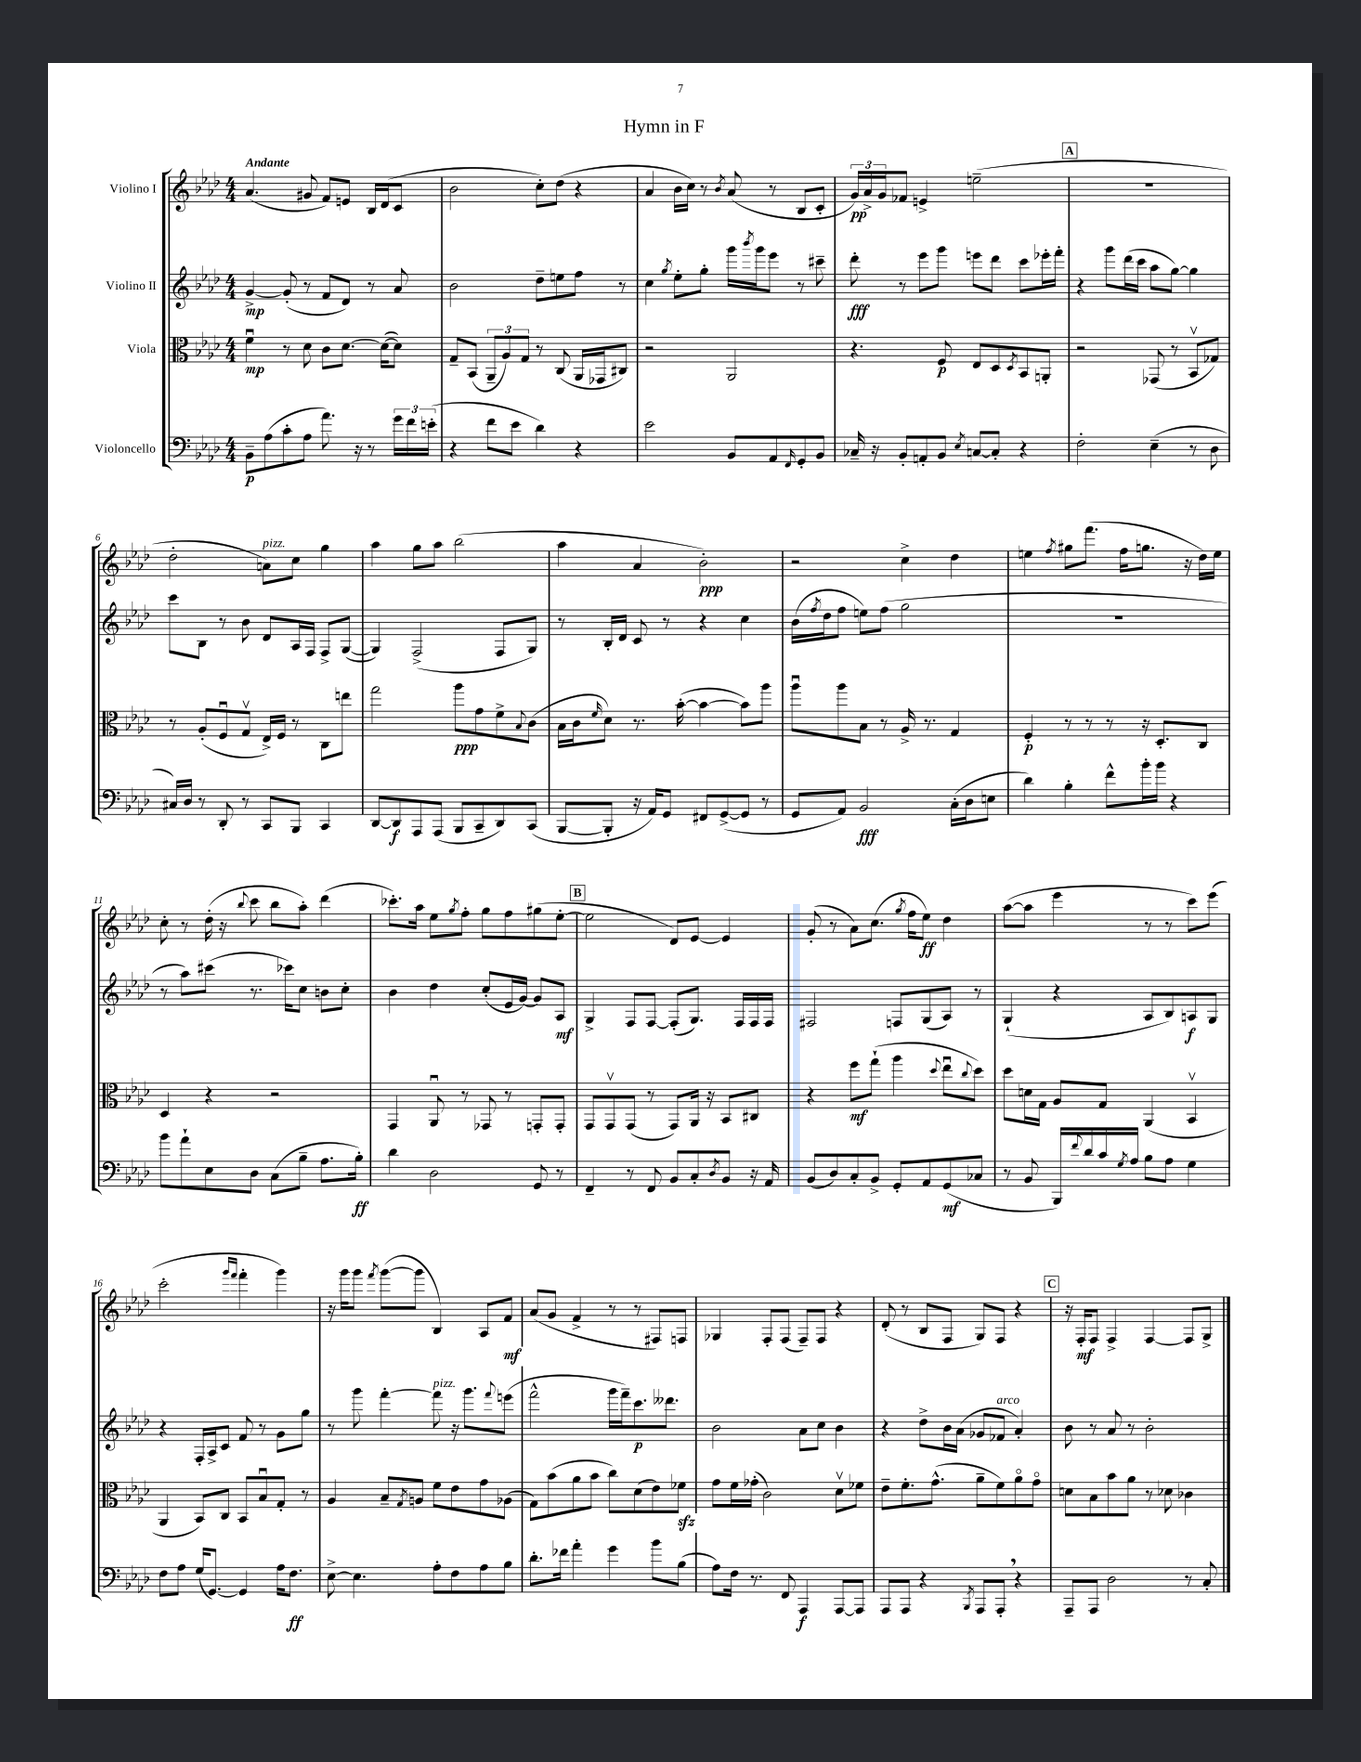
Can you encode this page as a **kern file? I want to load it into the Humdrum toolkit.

**kern	**kern	**kern	**kern
*staff4	*staff3	*staff2	*staff1
*clefF4	*clefC3	*clefG2	*clefG2
*k[b-e-a-d-]	*k[b-e-a-d-]	*k[b-e-a-d-]	*k[b-e-a-d-]
*M4/4	*M4/4	*M4/4	*M4/4
8BB-~	4fu	[4g^	(4.a-
(8A-	.	.	.
8c'	8r	(8g']	.
8A-	8d-	8r	8g#
8.a-)	8c	8f	8f)
.	[8.d-	8d-)	8e
16r	.	.	.
8r	.	8r	16B-
.	(16d-_	.	(16d-
24g	8d-])	8a-	8c
24f	.	.	.
(24e'	.	.	.
=	=	=	=
4r	8G~	2b-	2b-
.	(8BB-	.	.
8f	12AA-~	.	.
.	12A-)	.	.
8e-	.	.	.
.	12G	.	.
4d-)	8r	8dd-~	8cc')
.	(8C	8ee	(8dd-
4r	16AA-	8ff	4r
.	16GG-	.	.
.	8C#)	8r	.
=	=	=	=
2e-	2r	4cc	4a-
.	.	8qgg	.
.	.	8ee-'	16b-
.	.	.	16cc)
.	.	8gg'	8r
.	.	.	8qb-
8BB-	2AA-	16ggg	(8a-
.	.	8qbbb-	.
.	.	16ggg	.
8AA-	.	8eee-	8r
16qqFF	.	.	.
8GG'	.	8r	8B-
8BB-	.	8ccc#~	8c'
=	=	=	=
16C-~	4.r	8ddd-'	24g)
.	.	.	24a-^
16r	.	.	.
.	.	.	24g
8BB-'	.	8r	8f-
8AA'	.	8eee-	4e^
8BB-	8F	8ggg	.
8qE-	.	.	.
[8C	8E-	8eee	(2ee~
8C']	8D-	8ddd-	.
.	8qD-	.	.
4r	8BB-	8ccc	.
.	8AA'	16eee-'	.
.	.	16fff'	.
=	=	=	=
2F'	2r	4r	1r
.	.	8ggg	.
.	.	(16ddd-	.
.	.	16ccc	.
(4E-~	(8GG-	8aa-	.
.	8r	[8gg)	.
8r	8BB-v	4gg]	.
8D-	8G-)	.	.
=	=	=	=
16C#)	8r	8ccc	2dd-'
16D-	.	.	.
8r	(8A-'	8B-	.
8DD-'	8Fu	8r	.
8r	8Gv	8b-	.
8CC	16E-^)	8d-	8a)
.	16F	.	.
8BBB-	8r	16A-	8cc
.	.	16F	.
4CC	8C	8F^	4gg
.	8ee	([8G	.
=	=	=	=
[8DD-	2gg	4G])	4aa-
8DD-]	.	.	.
8AAA-	.	(2F^	8gg
(8AAA-	.	.	8aa-
8BBB-	8aa-	.	(2bb-
8CC~	8g	.	.
8DD-)	8f^	8F	.
.	8qqB-	.	.
(8CC	(8c	8G)	.
=	=	=	=
[8BBB-	16B-	8r	4aa-
.	16c	.	.
.	16qqf	.	.
8BBB-']	8d-)	16B-'	.
.	.	16d-	.
16r	8.r	8c	4a-
16AA-)	.	.	.
8GG	.	8r	.
.	([16b-'	.	.
8FF#	4b-_	4r	2b-')
([8GG^	.	.	.
8GG]	8b-])	4cc	.
8r	8aa-	.	.
=	=	=	=
8GG	8aa-u	(16b-	2r
.	.	8qff	.
.	.	16dd-	.
8AA-)	8aa-	8ff	.
2BB-	8B-	8ee)	.
.	8r	(8ff	.
.	16A-^	2gg	4cc^
.	8.r	.	.
(16C'	4G	.	4dd-
16D-	.	.	.
8E	.	.	.
=	=	=	=
4d-)	4F'	1r	4ee
.	.	.	8qff
4B-'	8r	.	8gg#
.	8r	.	(8.fff
8f^^	8r	.	.
.	.	.	16ff
16b-'	16r	.	8.gg
16b-	8.D-'	.	.
4r	.	.	.
.	.	.	16r
.	8C	.	16dd-)
.	.	.	16ee
=	=	=	=
8b-	4D-	8r	8cc'
8a-`	.	8aa-)	8r
8E-	4r	(8ccc#	(16dd-'
.	.	.	16r
.	.	.	8qqbb-
8D-	.	8.r	8ccc
(8C	2r	.	8bb-
.	.	16ccc-)	.
8B-~	.	8cc	8aa-')
8.A-	.	8b	(4ddd-
.	.	8cc'	.
16B-')	.	.	.
=	=	=	=
4d-	4GG	4b-	8.ccc-')
.	.	.	16aa-
2D-	8AA-u	4dd-	8ee-
.	.	.	8qgg
.	8r	.	8ff'
.	8GG-	(8cc'	8gg
.	8r	16e-	8ff
.	.	[16g)	.
8GG	8GG'	8g]	(8gg#
8r	8GG'	8A-	[8ee-'
=	=	=	=
4FF~	8GG	4G^	2ee-]
.	8GGv	.	.
8r	(8GG	8F	.
8FF	8r	[8F	.
8BB-	8GG)	(8F']	8d-)
8C'	16AA-	8.G)	[8e-
.	16r	.	.
8qD-	.	.	.
8BB-	8BB-	.	4e-]
.	.	16F	.
16r	8C#	16F	.
16AA-	.	16F	.
=	=	=	=
(8BB-	4r	2F#	(8g'
8D-)	.	.	8r
8C'	8ff	.	8a-)
8BB-^	(8gg`	.	(8.cc
8GG'	4aa-	8F	.
.	.	.	8qgg
.	.	.	16ff
8AA-	.	(8G	8ee-)
.	8qqdd-	.	.
(8GG	8ee-u	8A-)	4dd-
.	8qqcc	.	.
8C-	8dd-)	8r	.
=	=	=	=
8r	8dd-	(4G`	([8aa-
8BB-	16d	.	8aa-]
.	16G	.	.
16BBB-)	8A-	4r	4eee-
8qqf	.	.	.
16d-	.	.	.
16c	8G	.	.
8qG	.	.	.
16A-	.	.	.
8B-	(4AA-	8A-	8r
8A-	.	8B-)	8r
4G	4BB-v	8A	8ccc)
.	.	8G	(8eee-
=	=	=	=
8F	4AA-	4r	2ccc'
8A-	.	.	.
(16G	8BB-)	16F'	.
[8.GG)	.	16A-^	.
.	8C	8c	.
.	.	.	16qqggg
.	.	.	16qqfff
4GG]	8BB-	8f	4fff'
.	8B-u	8r	.
16A-	8G'	8g	4ggg)
8.F	.	.	.
.	8r	8gg	.
=	=	=	=
[8E-^	4A-	8r	16r
.	.	.	16ggg
4.E-]	.	8ggg	8ggg
.	.	.	8qfff
.	8B-~	[4fff'	([8ggg
.	8qG	.	.
.	8A	.	8ggg]
8A-'	8f	8fff]	4B-)
8F	8e-	16r	.
.	.	8.ggg	.
8A-	8g	.	8A-
.	.	8qqfff	.
8B-	(8A-	(8eee	8f
=	=	=	=
8.d-'	8G)	2fff^^	(8a-
.	(8b-	.	8g
16f-	.	.	.
4a-'	8a-	.	4f^
.	8b-	.	.
4g	8cc)	16ggg	8r
.	.	16fff~)	.
.	(8d-	8.ccc	8r
8b-	8e-)	.	8F#)
.	.	8.ddd--	.
(8B-	8f-	.	8F
=	=	=	=
8A-)	8g	2b-	4G-
16F	16f	.	.
8.r	(16g-'	.	.
.	2c)	.	8F'
8FF	.	.	(8F
4AAA-	.	8a-	8F~)
.	.	8cc	8F
[8AAA-	8d-v	4b-	4r
8AAA-]	8f-	.	.
=	=	=	=
8AAA-	8e-~	4r	(8d-'
8AAA-	8.f'	.	8r
4r	.	8dd-^	8B-
.	(8.g^^	.	.
.	.	16b-	8F
.	.	(16a-	.
8qBBB-	.	.	.
8AAA-	8a-~	8g-	8G)
8AAA-'	8f)	8f-	8F
4r	8a-o	4a-')	4r
.	8go	.	.
=	=	=	=
8AAA-~	8d	8b-	16r
.	.	.	16F'
8AAA-	8B-	8r	8F
2D-	8b-	8a-	4F^
.	8a-	8r	.
.	8r	2b-'	[4F
.	8d-	.	.
8r	4c-	.	8F]
8C'	.	.	8G^
==	==	==	==
*-	*-	*-	*-
